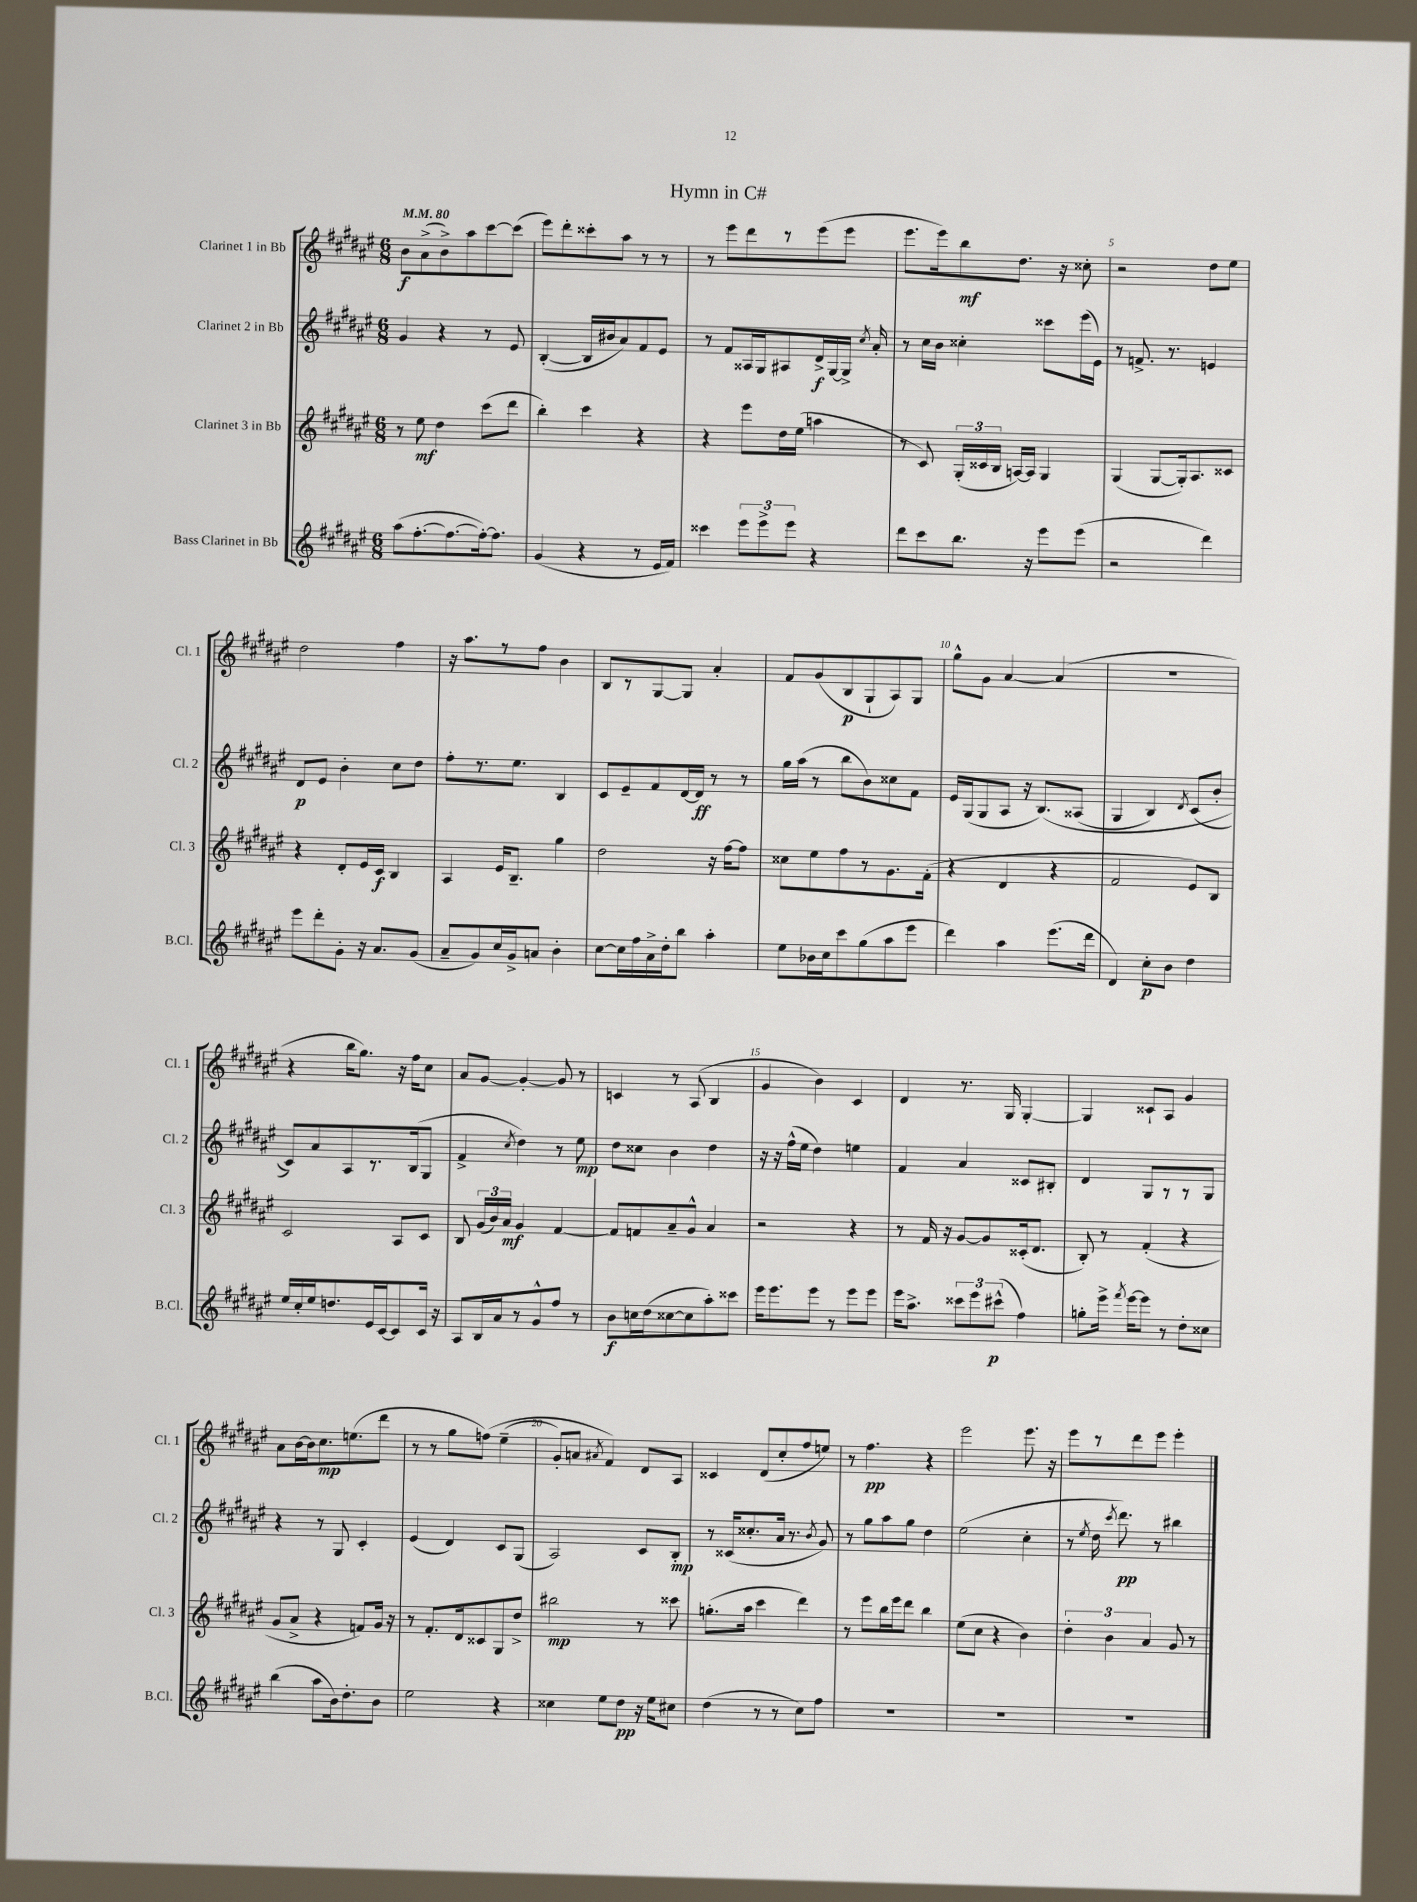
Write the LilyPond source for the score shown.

\header { title = "Hymn in C#" }
<<
\new StaffGroup <<
\new Staff = "s0" \with { instrumentName = "Clarinet 1 in Bb" shortInstrumentName = "Cl. 1" } {
    \clef treble \key fis \major \numericTimeSignature \time 6/8 \tempo 4 = 80
    \autoBeamOff b'8[\f ais'8->( b'8->) ais''8 cis'''8~ cis'''8]( |
    eis'''8[) dis'''8-. cisis'''8-. ais''8] r8 r8 |
    r8 eis'''8[ dis'''8 r8 eis'''8( eis'''8] |
    eis'''8.[ eis'''16) b''8\mf dis''8.] r16 cisis''8-. |
    r2 dis''8[ eis''8] |
    dis''2 fis''4 |
    r16 ais''8.[ r8 fis''8] b'4 |
    b8[ r8 gis8~ gis8] ais'4-. |
    fis'8[ gis'8( b8\p gis8-! ais8) gis8] |
    gis''8[-^ gis'8] ais'4~ ais'4( |
    R2. |
    r4 b''16[ gis''8.]) r16 fis''16[ cis''8] |
    ais'8[ gis'8]~ gis'4~-. gis'8 r8 |
    c'4 r8 ais8( b4 |
    gis'4 b'4) cis'4 |
    dis'4 r8. gis16 gis4~-. |
    gis4 cisis'8[-! ais8] gis'4 |
    ais'8[ b'16~ b'16 cis''8.\mp e''8.( dis'''8] |
    r8 r8 gis''8[ f''8])\( eis''4--( |
    gis'8[-.) a'8] \acciaccatura { ais'8 } fis'4\) dis'8[ ais8] |
    cisis'4 dis'8[( cis''8-. fis''8 e''8]) |
    r8 fis''4.\pp r4 |
    eis'''2 eis'''8. r16 |
    eis'''8[ r8 dis'''8 eis'''8] eis'''4-. \bar "|." |
}
\new Staff = "s1" \with { instrumentName = "Clarinet 2 in Bb" shortInstrumentName = "Cl. 2" } {
    \clef treble \key fis \major \numericTimeSignature \time 6/8
    \autoBeamOff gis'4 r4 r8 eis'8 |
    b4~-.( b16[ bis'16 ais'8) fis'8 eis'8] |
    r8 fis'8[ aisis16 gis16 ais8 dis'16->\f gis16~ gis16]-> \acciaccatura { cis''8 } ais'16-. |
    r8 cis''16[ b'16] cisis''4-. cisis'''8[ eis'''16( eis'16]) |
    r8 f'8.-> r8. e'4 |
    dis'8[\p eis'8] b'4-. cis''8[ dis''8] |
    fis''8[-. r8. eis''8.] b4 |
    cis'8[ eis'8-- fis'8 dis'16~ dis'16]\ff r8 r8 |
    gis''16[ ais''16]( r8 b''8[ b'8) cisis''8 fis'8] |
    eis'16[ gis16( gis8 ais8] r16 b8.[)\( aisis8]( |
    gis4 b4) \acciaccatura { dis'8 } cis'8[( b'8]-. |
    cis'8[)\) ais'8 ais8 r8. b16( gis8] |
    fis'4-> \acciaccatura { cis''8 } dis''4) r8 eis''8\mp |
    dis''8[ cisis''8] b'4 dis''4 |
    r16 r16 fis''16[-^( eis''16] dis''4) e''4 |
    fis'4 ais'4 cisis'8[ bis8]-. |
    dis'4 gis8[ r8 r8 gis8] |
    r4 r8 gis8 cis'4-. |
    eis'4( dis'4) cis'8[ gis8]( |
    ais2) cis'8[ b8]-.\mp |
    r8 cisis'16[( cisis''8.-. ais'16] r8. \acciaccatura { b'8 } gis'8) |
    r8 gis''8[ ais''8 gis''8] dis''4 |
    eis''2( cis''4-. |
    r8 \acciaccatura { eis''8 } dis''16 \acciaccatura { cis'''8 } dis'''8.\pp) r8 bis''4 \bar "|." |
}
\new Staff = "s2" \with { instrumentName = "Clarinet 3 in Bb" shortInstrumentName = "Cl. 3" } {
    \clef treble \key fis \major \numericTimeSignature \time 6/8
    \autoBeamOff r8 eis''8\mf dis''4 cis'''8[( dis'''8] |
    b''4-.) cis'''4 r4 |
    r4 eis'''8[ dis''16 eis''16]( a''4 |
    r8 cis'8) \tuplet 3/2 { gis16[-.( cisis'16 b16] } a16[~) a16] gis4 |
    gis4( gis8[~ gis16-.) ais8. cisis'8] |
    r4 dis'8[-. eis'16 cis'16]\f b4 |
    ais4 eis'16[ b8.]-- gis''4 |
    dis''2 r16 fis''16[~ fis''8] |
    cisis''8[ eis''8 fis''8 r8 gis'8. fis'16]-.( |
    r4 dis'4 r4 |
    fis'2 eis'8[) b8] |
    cis'2 ais8[ cis'8] |
    b8 \tuplet 3/2 { gis'16[( b'16) ais'16]\mf } gis'4 fis'4~ |
    fis'8[ f'8 ais'8-- gis'8]-^ ais'4 |
    r2 r4 |
    r8 fis'16 r16 gis'8[~ gis'8 cisis'16-.( dis'8.] |
    b8-.) r8 fis'4-.( r4 |
    gis'8[ ais'8]-> r4 f'8[) gis'16] r16 |
    r8 fis'8.[-. dis'16 cisis'8 gis8 dis''8]-> |
    bis''2\mp r8 cisis'''8 |
    g''8.[-.( ais''16] cis'''4 dis'''4) |
    r8 eis'''8[ b''16 eis'''16 dis'''8] b''4 |
    eis''8[( cis''8] r4 b'4) |
    \tuplet 3/2 { dis''4-. b'4 ais'4 } gis'8 r8 \bar "|." |
}
\new Staff = "s3" \with { instrumentName = "Bass Clarinet in Bb" shortInstrumentName = "B.Cl." } {
    \clef treble \key fis \major \numericTimeSignature \time 6/8
    \autoBeamOff ais''8[( fis''8.~-. fis''8.~ fis''16~-.) fis''8.] |
    gis'4( r4 r8 eis'16[ fis'16]) |
    cisis'''4 \tuplet 3/2 { eis'''8[ eis'''8-> eis'''8] } r4 |
    dis'''8[ cis'''8 b''8.] r16 eis'''8[ eis'''8]( |
    r2 dis'''4) |
    eis'''8[ dis'''8-. gis'8]-. r16 ais'8.[ gis'8]( |
    ais'8[-- gis'8) cis''16 gis'16-> a'8] b'4-. |
    cis''8[~ cis''16 fis''16 ais'16-> dis''16-. b''8] ais''4-. |
    eis''8[ bes'16 cis''16 cis'''8 gis''8( ais''8 eis'''8] |
    dis'''4) ais''4 eis'''8.[( dis'''16] |
    dis'4) cis''8[-.\p b'8] dis''4 |
    eis''16[ cis''16-. eis''16 d''8. eis'16 cis'16~ cis'8 cis'16] r16 |
    ais8[ b16 ais'16 r8 gis'8-^ fis''8] r8 |
    b'8[\f c''16 dis''16( cisis''8~ cisis''8 ais''8-.) cisis'''8] |
    eis'''16[ eis'''8. eis'''8] r8 eis'''8[ eis'''8] |
    eis'''16[ ais''8.]-> \tuplet 3/2 { cisis'''8[ eis'''8 cis'''8]-^\p( } fis''4) |
    g''8[-. eis'''16]-> \acciaccatura { fis'''8 } eis'''16[~ eis'''8] r8 dis''8[-. cisis''8] |
    b''4( ais''8[ b'16) dis''8.-. b'8] |
    eis''2 r4 |
    cisis''4 eis''8[ dis''8]\pp r16 eis''16[ cis''8] |
    dis''4( r8 r8 cis''8[) fis''8] |
    R2. |
    R2. |
    R2. \bar "|." |
}
>>
>>
\layout { \context { \Score \override BarNumber.break-visibility = ##(#f #t #t) barNumberVisibility = #(every-nth-bar-number-visible 5) } }
